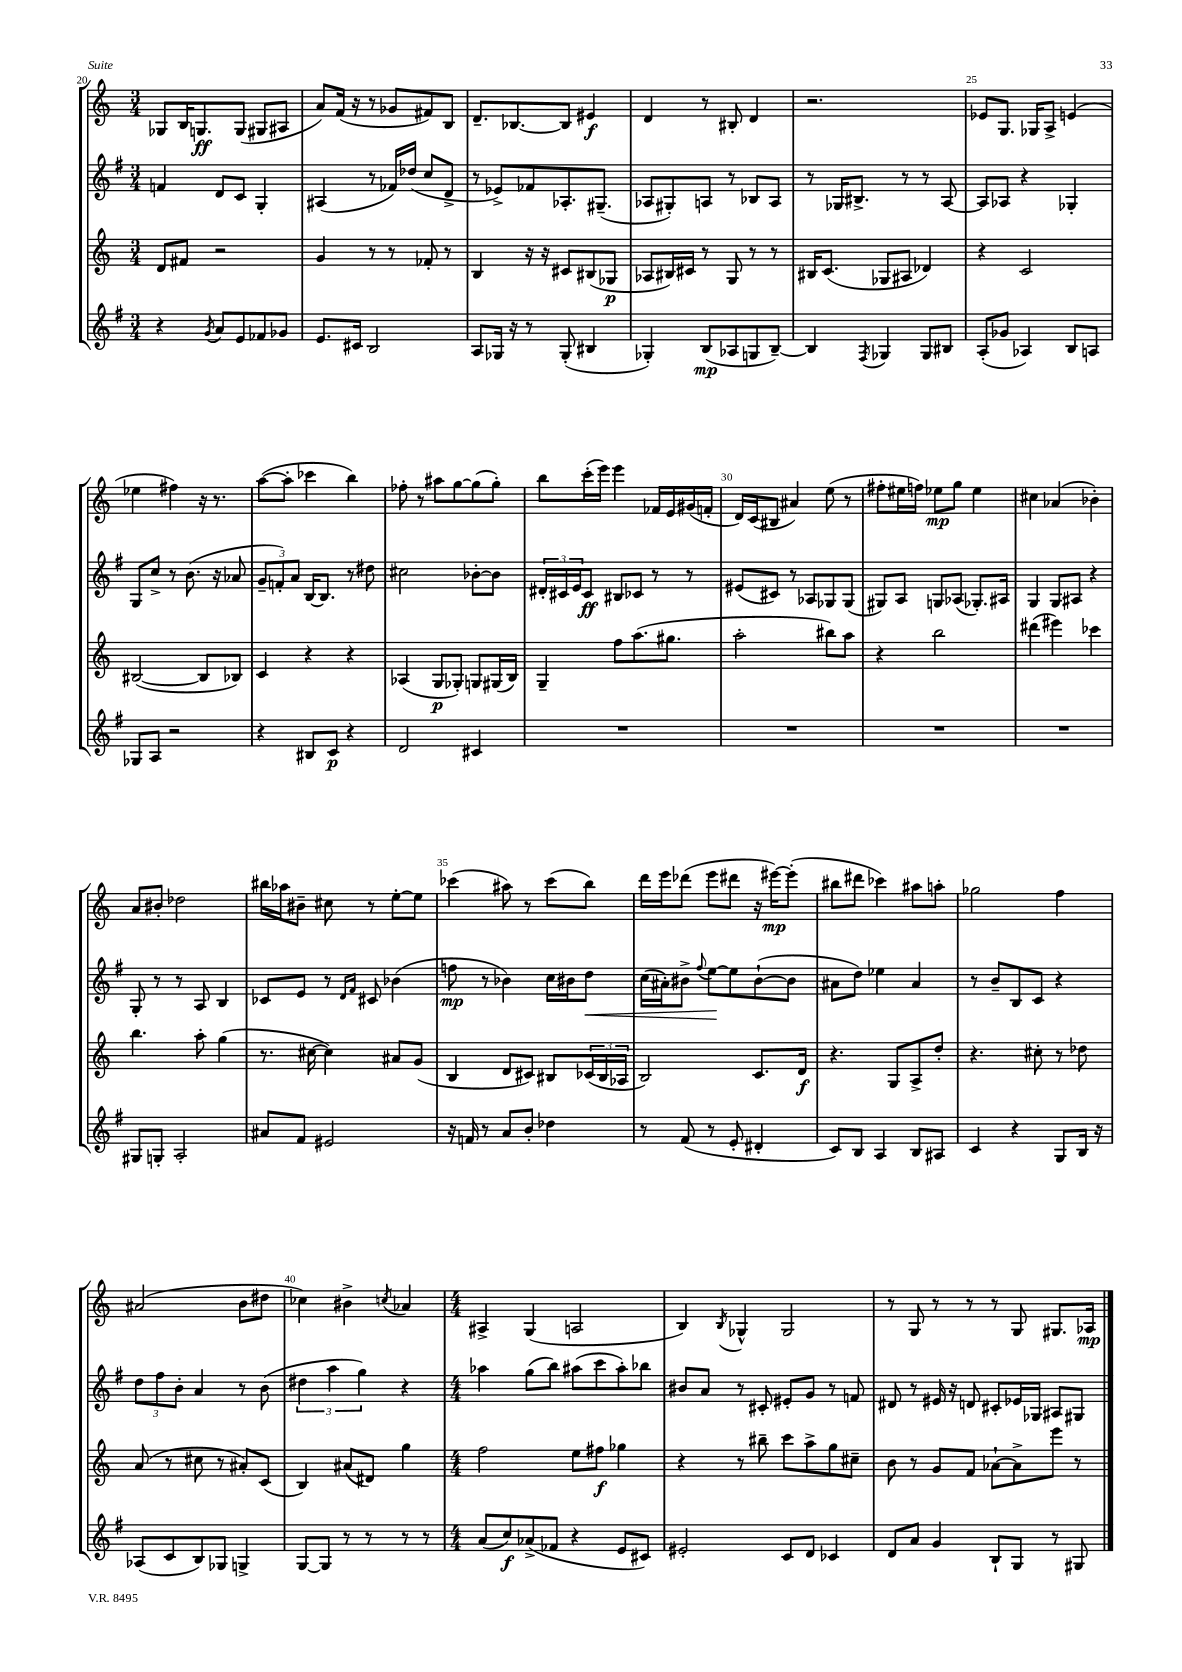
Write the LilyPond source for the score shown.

<<
\new StaffGroup <<
\new Staff = "s0" {
    \clef treble \key c \major \numericTimeSignature \time 3/4
    ges8 b16 g8.\ff g8( gis8 ais8 |
    a'8) f'16( r16 r8 ges'8 fis'8) b8 |
    d'8.-- bes8.~ bes8 eis'4\f |
    d'4 r8 bis8-. d'4 |
    r2. |
    ees'8 g8. ges16 a8-> e'4( |
    ees''4 fis''4) r16 r8. |
    a''8~( a''8-. ces'''4 b''4) |
    fes''8-. r8 ais''8 g''8~ g''8( g''8-.) |
    b''8 c'''16-.( e'''16) e'''4 fes'16 e'16 gis'16( f'16-. |
    d'16) c'16( bis8 ais'4) e''8( r8 |
    fis''8-. eis''16 f''16) ees''8\mp g''8 ees''4 |
    cis''4 aes'4( bes'4-.) |
    a'8 bis'8-. des''2 |
    bis''16 aes''16 bis'8-- cis''8 r8 e''8~-. e''8 |
    ces'''4( ais''8) r8 ces'''8( b''8) |
    d'''16 e'''16 des'''8( e'''8 dis'''8 r16 eis'''16~\mp) eis'''8-.( |
    bis''8 dis'''8 ces'''4) ais''8 a''8-. |
    ges''2 f''4 |
    ais'2( b'8 dis''8 |
    ces''4) bis'4-> \acciaccatura { c''8 } aes'4 |
    \numericTimeSignature \time 4/4 ais4-> g4( a2 |
    b4) \acciaccatura { b8 } ges4-^ ges2 |
    r8 g8 r8 r8 r8 g8 gis8. aes16\mp \bar "|." |
}
\new Staff = "s1" {
    \clef treble \key g \major \numericTimeSignature \time 3/4
    f'4 d'8 c'8 g4-. |
    ais4( r8 fes'16) des''16( c''8 d'8-> |
    r8 ees'8->) fes'8 aes8.-. gis8.--( |
    aes8 gis8-.) a8 r8 bes8 a8 |
    r8 ges16 bis8.-> r8 r8 a8~ |
    a8 aes8 r4 ges4-. |
    g8 c''8-> r8 b'8.( r16 aes'8 |
    \tuplet 3/2 { g'8-- f'8-.) a'8 } b16~ b8. r8 dis''8 |
    cis''2 bes'8~-. bes'8 |
    \tuplet 3/2 { dis'16-. cis'16 e'16 } cis'8\ff bis8 ces'8 r8 r8 |
    eis'8( cis'8) r8 aes8 ges8 ges8( |
    gis8) a8 g8 aes8( ges8.-.) ais16 |
    g4 g8 ais8 r4 |
    g8-. r8 r8 a8 b4 |
    ces'8 e'8 r8 \grace { d'16 fis'16 } cis'8 bes'4( |
    f''8\mp r8 bes'4) c''16 bis'16 d''8\< |
    c''16( ais'16-.) bis'8-> \appoggiatura { fis''8 } e''8~\! e''8 bis'8~-!( bis'8 |
    ais'8 d''8) ees''4 ais'4 |
    r8 b'8-- b8 c'8 r4 |
    \tuplet 3/2 { d''8 fis''8 b'8-. } a'4 r8 b'8( |
    \tuplet 3/2 { dis''4 a''4 g''4) } r4 |
    \numericTimeSignature \time 4/4 aes''4 g''8( b''8) ais''8( c'''8 ais''8-.) bes''8 |
    bis'8 a'8 r8 cis'8-. eis'8-. g'8 r8 f'8 |
    dis'8 r8 eis'16 r16 d'8 cis'8-. ees'16 ges16 ais8 gis8 \bar "|." |
}
\new Staff = "s2" {
    \clef treble \key c \major \numericTimeSignature \time 3/4
    d'8 fis'8 r2 |
    g'4 r8 r8 fes'8-. r8 |
    b4 r16 r16 cis'8 bis8( ges8\p |
    aes8 bis16) cis'16 r8 g8 r8 r8 |
    bis16 c'8.( ges8 ais8 des'4) |
    r4 c'2 |
    bis2~( bis8 bes8) |
    c'4 r4 r4 |
    aes4( g8\p ges8-.) g8 gis16( b16) |
    g4-- f''8 a''8.( gis''8. |
    a''2-. bis''8) a''8 |
    r4 b''2 |
    dis'''4( eis'''4) ces'''4 |
    b''4. a''8-. g''4( |
    r8. cis''16~ cis''4) ais'8 g'8( |
    b4 d'8 cis'8) bis8 \tuplet 3/2 { ces'16( bis16 aes16 } |
    b2) c'8. d'16\f |
    r4. g8 a8-> d''8-. |
    r4. cis''8-. r8 des''8 |
    a'8( r8 cis''8 r8 ais'8-.) c'8( |
    b4) ais'8( dis'8) g''4 |
    \numericTimeSignature \time 4/4 f''2 e''8 fis''8\f ges''4 |
    r4 r8 bis''8-- c'''8 a''8-> g''8 cis''8-- |
    b'8 r8 g'8 f'8 aes'8~-! aes'8-> e'''8 r8 \bar "|." |
}
\new Staff = "s3" {
    \clef treble \key g \major \numericTimeSignature \time 3/4
    r4 \acciaccatura { g'8 } a'8 e'8 fes'8 ges'8 |
    e'8. cis'16 b2 |
    a8 ges16 r16 r8 ges8-.( bis4 |
    ges4-.) b8\mp( aes8 g8 b8~--) |
    b4 \acciaccatura { fis8 } ges4 ges8 bis8 |
    a8-.( ges'8 aes4) b8 a8 |
    ges8 a8 r2 |
    r4 bis8 c'8\p r4 |
    d'2 cis'4 |
    R2. |
    R2. |
    R2. |
    R2. |
    gis8 g8-. a2-. |
    ais'8 fis'8 eis'2 |
    r16 f'16 r8 a'8 b'8-. des''4 |
    r8 fis'8( r8 e'8-. dis'4-. |
    c'8) b8 a4 b8 ais8 |
    c'4 r4 g8 b16 r16 |
    aes8( c'8 b8) ges8 g4-> |
    g8~ g8 r8 r8 r8 r8 |
    \numericTimeSignature \time 4/4 a'8( c''8\f) aes'8->( fes'8 r4 e'8 cis'8) |
    eis'2-. c'8 d'8 ces'4 |
    d'8 a'8 g'4 b8-! g8 r8 gis8 \bar "|." |
}
>>
>>
\layout { \context { \Score currentBarNumber = #20 \override BarNumber.break-visibility = ##(#f #t #t) barNumberVisibility = #(every-nth-bar-number-visible 5) } }
